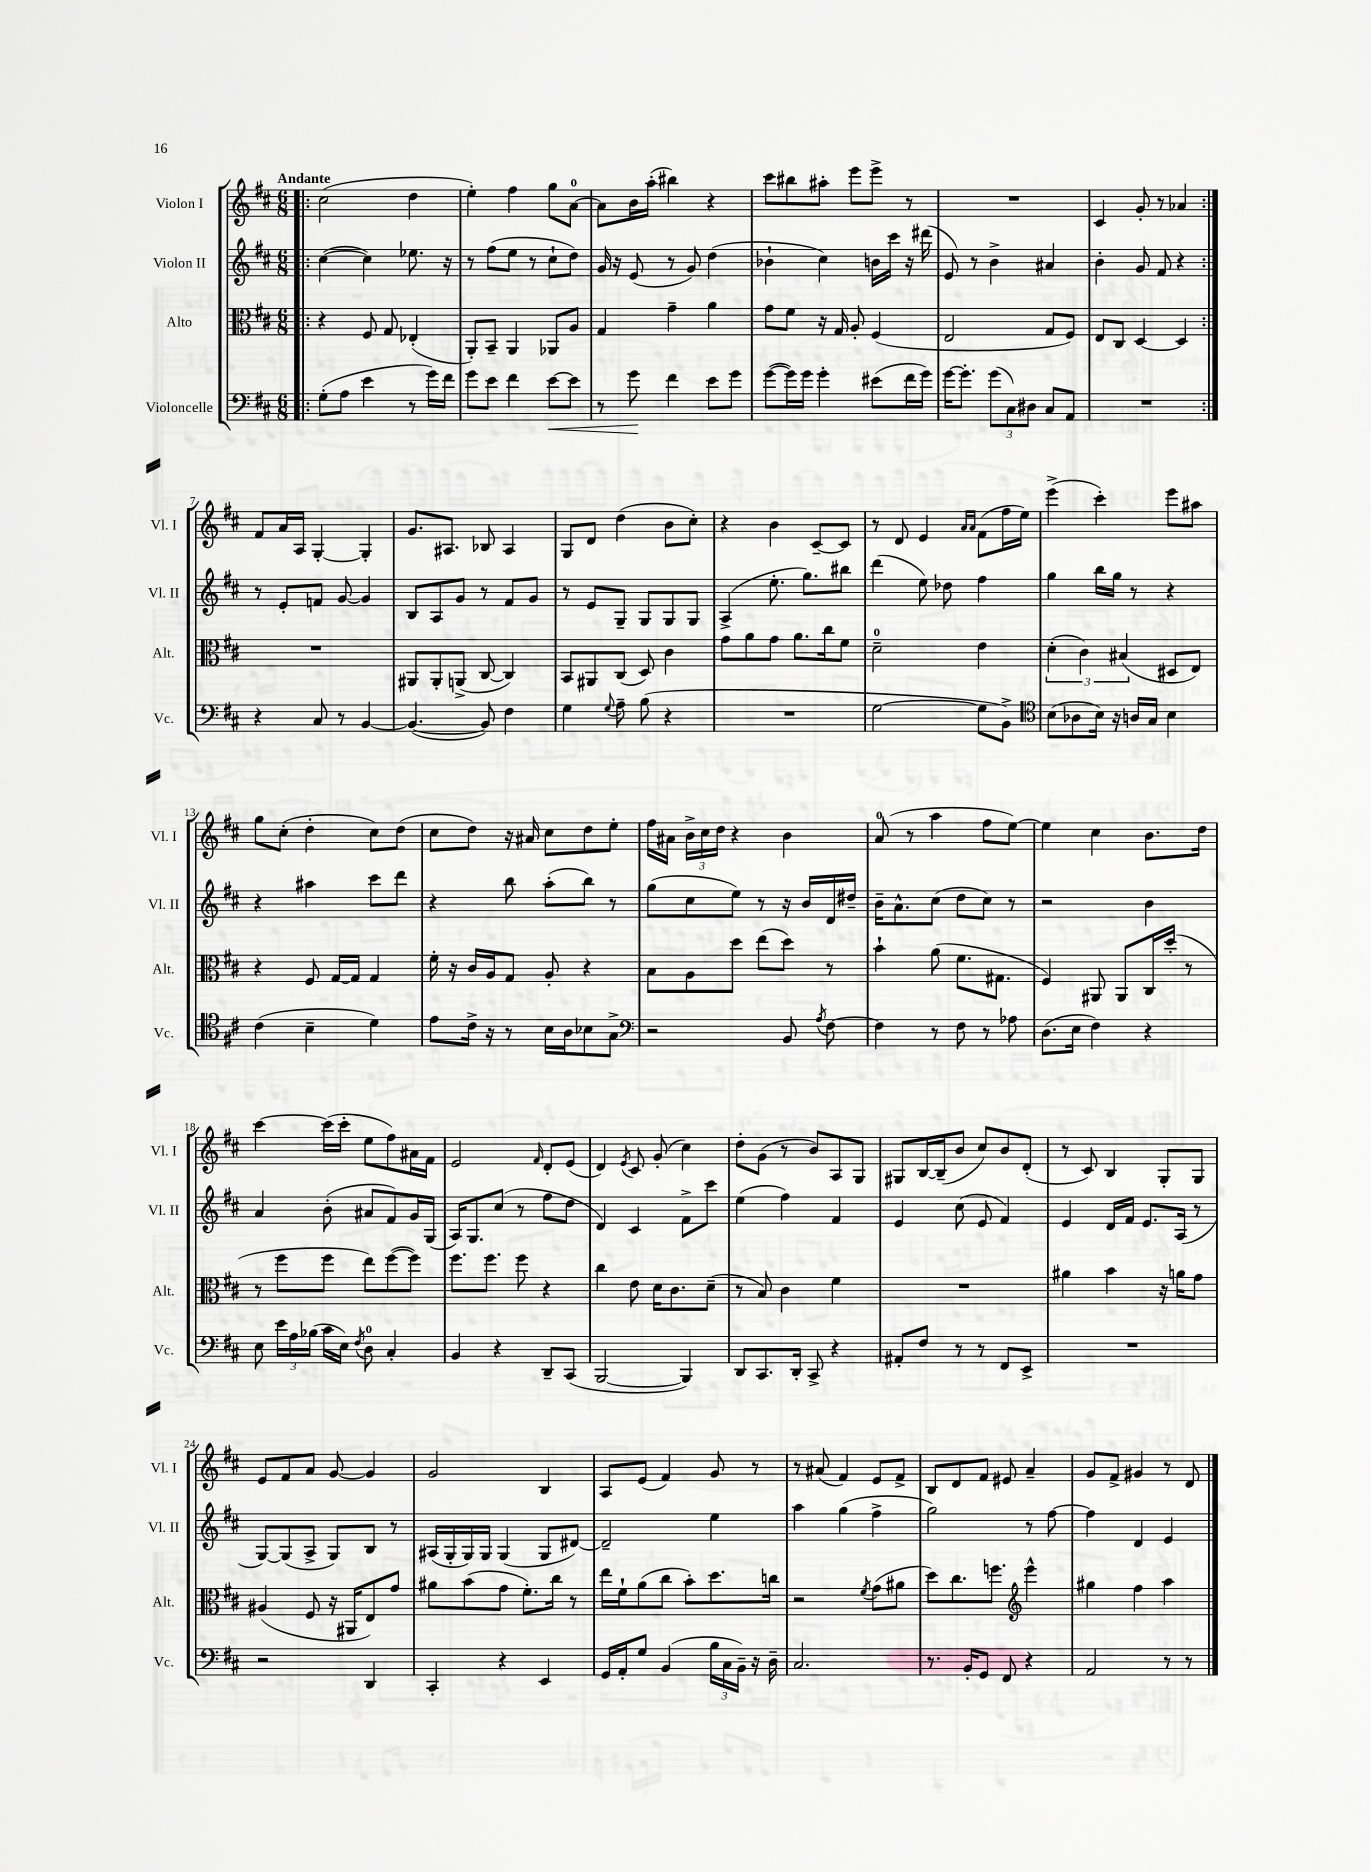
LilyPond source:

<<
\new StaffGroup <<
\new Staff = "s0" \with { instrumentName = "Violon I" shortInstrumentName = "Vl. I" } {
    \clef treble \key d \major \numericTimeSignature \time 6/8 \tempo "Andante"
    \autoBeamOff \repeat volta 2 { \bar ".|:" cis''2( d''4 |
    e''4-.) fis''4 g''8[ a'8]-0~ |
    a'8[ b'16 a''16]-.( bis''4) r4 |
    cis'''8[ bis''8 ais''8]-. e'''8[ e'''8]-> r8 |
    R2. |
    cis'4 g'8-. r8 aes'4 | }
    fis'8[ a'16 a16] g4~-. g4-. |
    g'8.[ ais8.] bes8 ais4 |
    g8[ d'8] d''4( b'8[ cis''8]-.) |
    r4 b'4 cis'8[~-- cis'8] |
    r8 d'8 e'4 \grace { a'16[ a'16] } fis'8[( fis''16 e''16]) |
    e'''4->( cis'''4-.) e'''8[ ais''8] |
    g''8[ cis''8]-.( d''4-. cis''8[) d''8]( |
    cis''8[ d''8]) r16 ais'16 cis''8[ d''8 e''8]-. |
    fis''16[ ais'16] \tuplet 3/2 { b'16[-> cis''16 d''16] } r4 b'4 |
    a'8-0( r8 a''4 fis''8[ e''8]~) |
    e''4 cis''4 b'8.[ d''16] |
    cis'''4~ cis'''16[( cis'''16]-. e''8[ fis''8) ais'16 fis'16] |
    e'2 \grace { fis'16 } d'8[-. e'8]( |
    d'4) \acciaccatura { e'8 } cis'8 g'8-.( cis''4) |
    d''8[-. g'8]( r8 b'8[) a8 g8] |
    gis8[ b16~ b16--( b'8] cis''8[) b'8 d'8]-.( |
    r8 cis'8) b4 g8[-. g8] |
    e'8[ fis'8 a'8] g'8~ g'4 |
    g'2 b4 |
    a8[ e'8]( fis'4) g'8 r8 |
    r8 ais'8( fis'4) e'8[ fis'8]-> |
    b8[ d'8 fis'8] eis'8 a'4-- |
    g'8[ fis'8]-> gis'4 r8 d'8 \bar "|." |
}
\new Staff = "s1" \with { instrumentName = "Violon II" shortInstrumentName = "Vl. II" } {
    \clef treble \key d \major \numericTimeSignature \time 6/8
    \autoBeamOff \repeat volta 2 { \bar ".|:" cis''4~( cis''4) ees''8. r16 |
    r8 fis''8[( e''8] r8 cis''8[-! d''8]) |
    g'16 r16 e'8( r8 g'8) d''4( |
    bes'4-! cis''4) b'16[ cis'''16] r16 dis'''16( |
    e'8) r8 b'4-> ais'4 |
    b'4-. g'8 fis'8 r4 | }
    r8 e'8[-. f'8] g'8~ g'4 |
    b8[ a8 g'8] r8 fis'8[ g'8] |
    r8 e'8[ g8]-- g8[ g8 g8] |
    a4->( e''8.-. g''8.[) bis''8] |
    d'''4( e''8) des''8 fis''4 |
    g''4 b''16[ g''16] r8 r4 |
    r4 ais''4 cis'''8[ d'''8] |
    r4 b''8 a''8[-.( b''8]) r8 |
    g''8[( cis''8 e''8]) r8 r16 b'16[ d'16 dis''16]-- |
    b'16[-- a'8.-^ cis''8]( d''8[ cis''8]) r8 |
    r2 b'4 |
    a'4 b'8-.( ais'8[ fis'8) g'16 g16]( |
    a16[) g8. cis''8]( r8 fis''8[ d''8] |
    d'4) cis'4 fis'8[-> cis'''8] |
    e''4( fis''4) fis'4 |
    e'4 cis''8( e'8 fis'4) |
    e'4 d'16[ fis'16] e'8.[ a16]( r8 |
    g8[~) g8( a8]-> g8[) b8] r8 |
    ais16[( g16-. g16) g16] g4( g8[ dis'8]~) |
    dis'2-- e''4 |
    a''4 g''4( fis''4-> |
    g''2) r8 fis''8~ |
    fis''4 d'4 e'4 \bar "|." |
}
\new Staff = "s2" \with { instrumentName = "Alto" shortInstrumentName = "Alt." } {
    \clef alto \key d \major \numericTimeSignature \time 6/8
    \autoBeamOff \repeat volta 2 { \bar ".|:" r4 fis8 g8 ees4-.( |
    a,8[-.) b,8]-- a,4 aes,8[ a8] |
    g4 g'4-- a'4 |
    g'8[ fis'8] r16 g16 a8-. fis4( |
    e2 g8[ fis8]) |
    e8[ cis8] d4~ d4 | }
    R2. |
    ais,8[ ais,8-. a,8]->( cis8~ cis4) |
    b,8[ ais,8 cis8]( d8) cis'4 |
    g'8[ a'8 g'8] a'8.[ cis''16 fis'8] |
    d'2-0-- e'4 |
    \tuplet 3/2 { d'4-.( cis'4) bis4( } dis8[ e8]) |
    r4 fis8 g16[~ g16] g4 |
    fis'16-. r16 cis'16[ a16 g8] a8-. r4 |
    b8[ a8 d''8] e''8[( d''8]) r8 |
    b'4-! a'8( fis'8.[ gis8.] |
    fis4) ais,8 ais,8[ cis16 d''16]-.( r8 |
    r8 fis''8[ fis''8] e''8[) fis''8~( fis''8]) |
    fis''8.[ fis''8.] fis''8 r4 |
    cis''4 e'8 d'16[ cis'8. d'8]--( |
    r8 b8) cis'4 fis'4 |
    R2. |
    ais'4 b'4 r16 a'16[ g'8] |
    ais4( fis8 r16 ais,16[ e8) g'8] |
    ais'8[ b'8( g'8] fis'8.[-.) cis''16] r8 |
    e''16[ fis'16-! a'8( cis''8] b'8[-.) d''8. c''16] |
    r2 \acciaccatura { fis'8 } g'8[( ais'8] |
    d''8[) cis''8. f''8.] \clef treble e'''4-^ |
    gis''4 fis''4 a''4 \bar "|." |
}
\new Staff = "s3" \with { instrumentName = "Violoncelle" shortInstrumentName = "Vc." } {
    \clef bass \key d \major \numericTimeSignature \time 6/8
    \autoBeamOff \repeat volta 2 { \bar ".|:" g8[-.( a8] e'4 r8 g'16[) fis'16] |
    g'8[ e'8] fis'4 e'8[~\< e'8] |
    r8 g'8\! fis'4 e'8[ g'8] |
    g'8[~( g'16) g'16] g'4-. eis'8[( fis'16 g'16]) |
    g'16[~ g'8.]-. \tuplet 3/2 { g'8[( cis8) dis8] } cis8[ a,8] |
    R2. | }
    r4 cis8 r8 b,4~ |
    b,4.~( b,8) fis4 |
    g4 \appoggiatura { g8 } a8-- b8( r4 |
    R2. |
    g2~ g8[ b,8]->) |
    \clef tenor b8[( aes8 b16]) r16 a16[ g16] b4 |
    cis'4( b4-- d'4) |
    e'8[ cis'16]-> r16 r8 b16[ a16 bes8 g8]-> |
    \clef bass r2 b,8 \acciaccatura { a8 } fis8~ |
    fis4 r8 fis8 r8 aes8 |
    d8.[( e16] fis4) r4 |
    e8 \tuplet 3/2 { e'16[ a16 bes16]( } cis'16[ e16]) \acciaccatura { fis8 } d8-0 cis4-. |
    b,4 r4 d,8[-- cis,8]( |
    b,,2~ b,,4) |
    d,8[ cis,8. d,16]-. cis,8-> r4 |
    ais,8[-. fis8] r8 r8 fis,8[ e,8]-> |
    R2. |
    r2 d,4 |
    cis,4-. r4 e,4 |
    g,16[ a,16-. g8] b,4( \tuplet 3/2 { b16[ cis16 b,16]--) } r16 d16-- |
    cis2. |
    r8. b,16[-. g,8] fis,8 r4 |
    a,2 r8 r8 \bar "|." |
}
>>
>>
